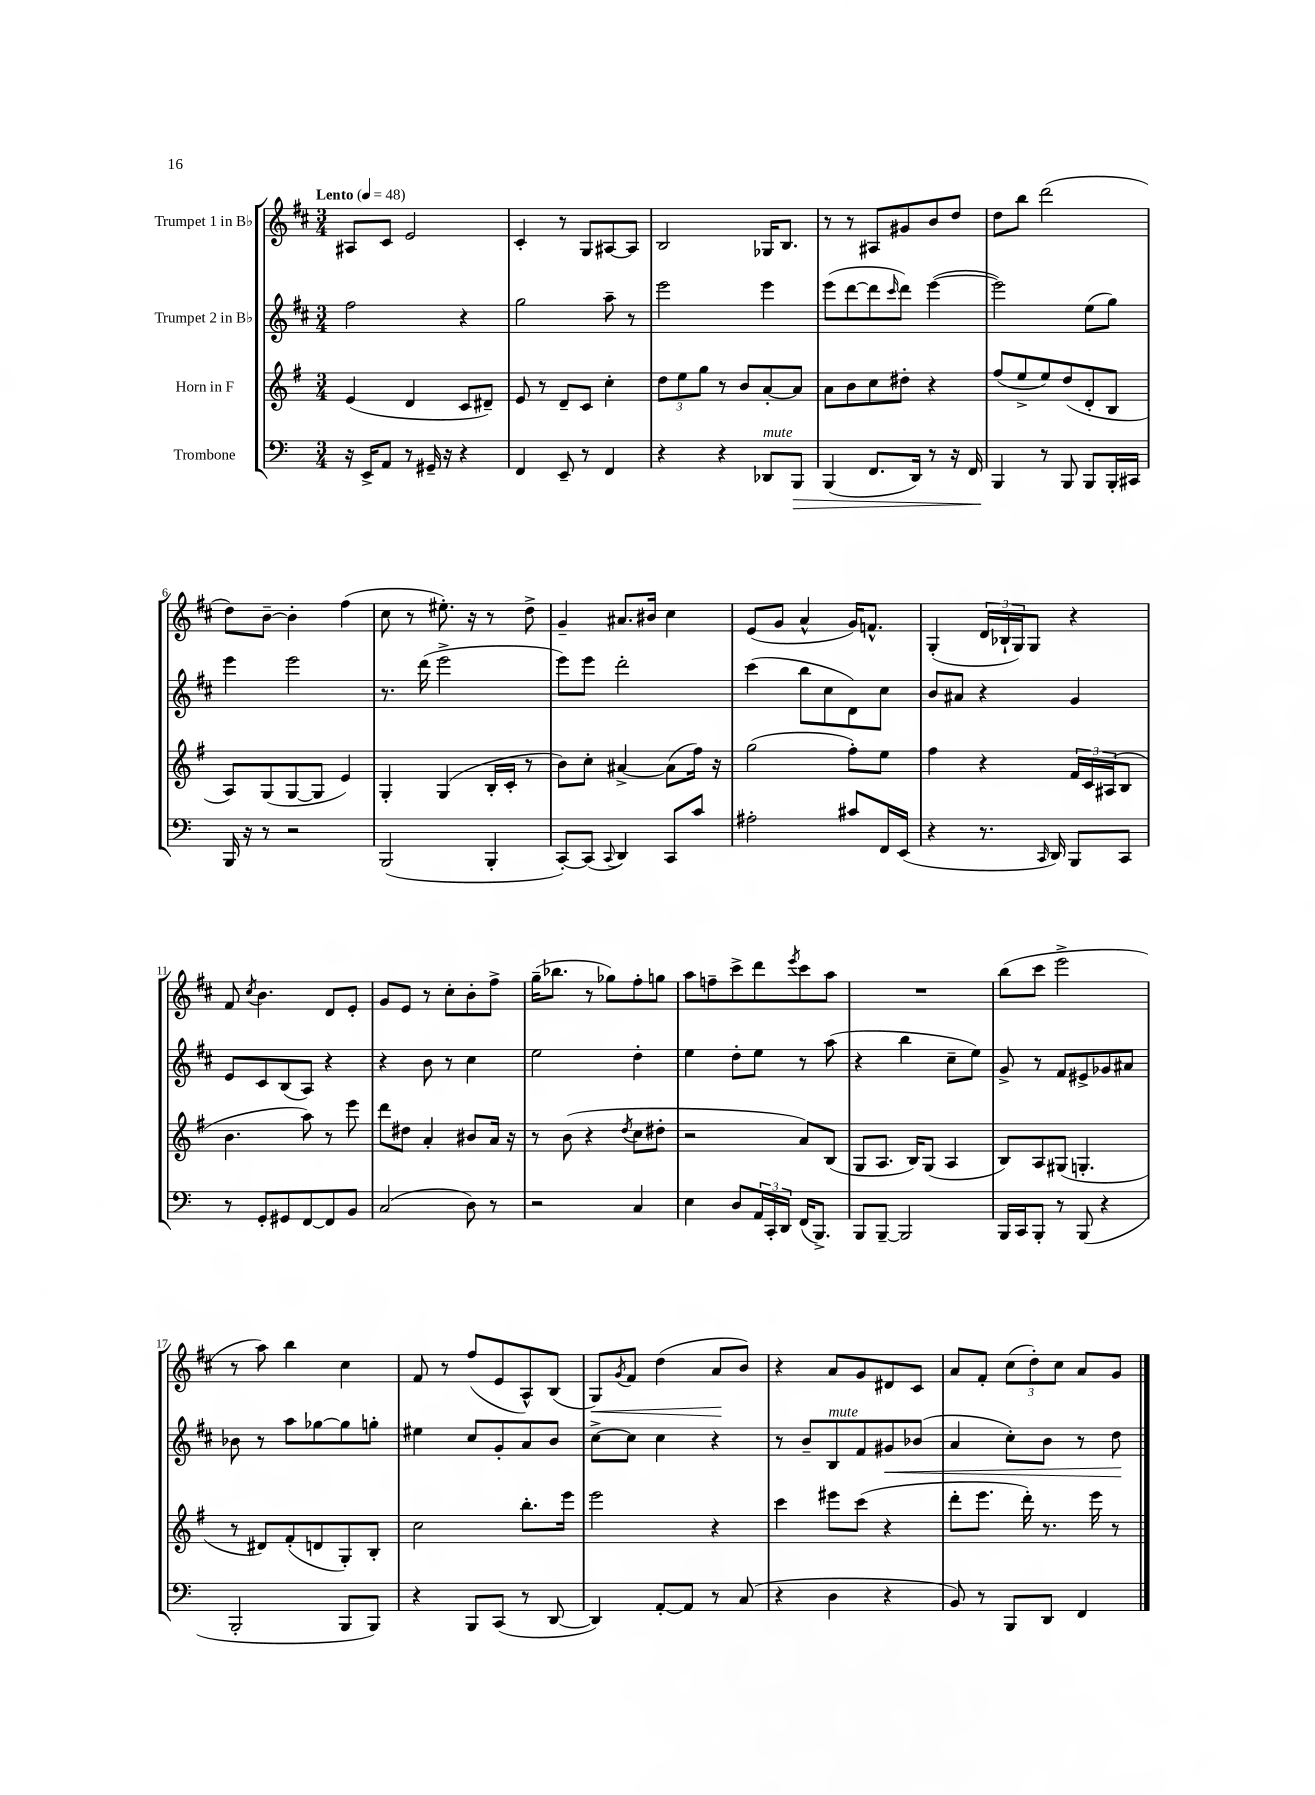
<<
\new StaffGroup <<
\new Staff = "s0" \with { instrumentName = "Trumpet 1 in Bb" } {
    \clef treble \key d \major \numericTimeSignature \time 3/4 \tempo "Lento" 4 = 48
    ais8 cis'8 e'2 |
    cis'4-. r8 g8 ais8~ ais8 |
    b2 ges16 b8. |
    r8 r8 ais8 gis'8 b'8 d''8 |
    d''8 b''8 d'''2( |
    d''8) b'8~-- b'4-. fis''4( |
    cis''8 r8 eis''8.-.) r16 r8 d''8-> |
    g'4-- ais'8. bis'16 cis''4 |
    e'8( g'8 a'4-^ g'16) f'8.-^ |
    g4-.( \tuplet 3/2 { d'16 bes16-! g16) } g8 r4 |
    fis'8 \acciaccatura { cis''8 } b'4. d'8 e'8-. |
    g'8 e'8 r8 cis''8-. b'8-. fis''8-> |
    g''16--( bes''8. r8 ges''8) fis''8-. g''8 |
    a''8 f''8-- cis'''8-> d'''8 \acciaccatura { e'''8 } cis'''8 a''8 |
    R2. |
    b''8( cis'''8 e'''2-> |
    r8 a''8) b''4 cis''4 |
    fis'8 r8 fis''8( e'8 a8-^) b8( |
    g8\<) \acciaccatura { g'8 } fis'8 d''4( a'8\! b'8) |
    r4 a'8 g'8 dis'8 cis'8 |
    a'8 fis'8-. \tuplet 3/2 { cis''8( d''8-.) cis''8 } a'8 g'8 \bar "|." |
}
\new Staff = "s1" \with { instrumentName = "Trumpet 2 in Bb" } {
    \clef treble \key d \major \numericTimeSignature \time 3/4
    fis''2 r4 |
    g''2 a''8-- r8 |
    e'''2 e'''4 |
    e'''8( d'''8~ d'''8 \grace { cis'''16 } d'''8) e'''4~( |
    e'''2) e''8( g''8) |
    e'''4 e'''2 |
    r8. d'''16( e'''2-> |
    e'''8) e'''8 d'''2-. |
    cis'''4( b''8 cis''8 d'8) cis''8 |
    b'8 ais'8 r4 g'4 |
    e'8 cis'8 b8( a8) r4 |
    r4 b'8 r8 cis''4 |
    e''2 d''4-. |
    e''4 d''8-. e''8 r8 a''8( |
    r4 b''4 cis''8-- e''8) |
    g'8-> r8 fis'8 eis'8-> ges'8 ais'8 |
    bes'8 r8 a''8 ges''8~ ges''8 g''8-. |
    eis''4 cis''8 g'8-. a'8 b'8 |
    cis''8~-> cis''8 cis''4 r4 |
    r8 b'8-- b8^\markup { \italic "mute" } fis'8 gis'8\< bes'8( |
    a'4 cis''8-.) b'8 r8 d''8\! \bar "|." |
}
\new Staff = "s2" \with { instrumentName = "Horn in F" } {
    \clef treble \key g \major \numericTimeSignature \time 3/4
    e'4( d'4 c'8 dis'8--) |
    e'8 r8 d'8-- c'8 c''4-. |
    \tuplet 3/2 { d''8 e''8 g''8 } r8 b'8 a'8~-. a'8 |
    a'8 b'8 c''8 dis''8-. r4 |
    fis''8( e''8-> e''8) d''8( d'8-. b8 |
    a8) g8( g8~ g8 e'4) |
    g4-. g4( b16-. c'16-. r8 |
    b'8) c''8-. ais'4~-> ais'8( fis''16) r16 |
    g''2( fis''8-.) e''8 |
    fis''4 r4 \tuplet 3/2 { fis'16 c'16 ais16( } b8 |
    b'4. a''8) r8 e'''8 |
    d'''8 dis''8 a'4-. bis'8 a'16 r16 |
    r8 b'8( r4 \acciaccatura { d''8 } c''8 dis''8-. |
    r2 a'8) b8( |
    g8 a8. b16) g8( a4 |
    b8) a8 gis8( g4.-. |
    r8 dis'8) fis'8-.( d'8 g8-.) b8-. |
    c''2 b''8.-. e'''16 |
    e'''2 r4 |
    c'''4 eis'''8 c'''8( r4 |
    d'''8-. e'''8. d'''16-.) r8. e'''16 r8 \bar "|." |
}
\new Staff = "s3" \with { instrumentName = "Trombone" } {
    \clef bass \key c \major \numericTimeSignature \time 3/4
    r16 e,16-> a,8 r8 gis,16-- r16 r4 |
    f,4 e,8-- r8 f,4 |
    r4 r4 des,8^\markup { \italic "mute" } b,,8\> |
    b,,4( f,8. d,16) r8 r16 f,16 |
    b,,4\! r8 b,,8 b,,8 b,,16-. cis,16 |
    b,,16 r16 r8 r2 |
    b,,2( b,,4-. |
    c,8~-.) c,8( \appoggiatura { c,8 } d,4) c,8 c'8 |
    ais2-. cis'8 f,16 e,16( |
    r4 r8. \grace { c,16 } d,16) b,,8 c,8 |
    r8 g,8-. gis,8 f,8~ f,8 b,8 |
    c2( d8) r8 |
    r2 c4 |
    e4 d8 \tuplet 3/2 { a,16 c,16-. d,16 } f,16( b,,8.->) |
    b,,8 b,,8~-- b,,2 |
    b,,16 c,16 b,,8-. r8 b,,8( r4 |
    b,,2-. b,,8 b,,8) |
    r4 b,,8 c,8( r8 d,8~ |
    d,4) a,8~-. a,8 r8 c8( |
    r4 d4 r4 |
    b,8) r8 b,,8 d,8 f,4 \bar "|." |
}
>>
>>
